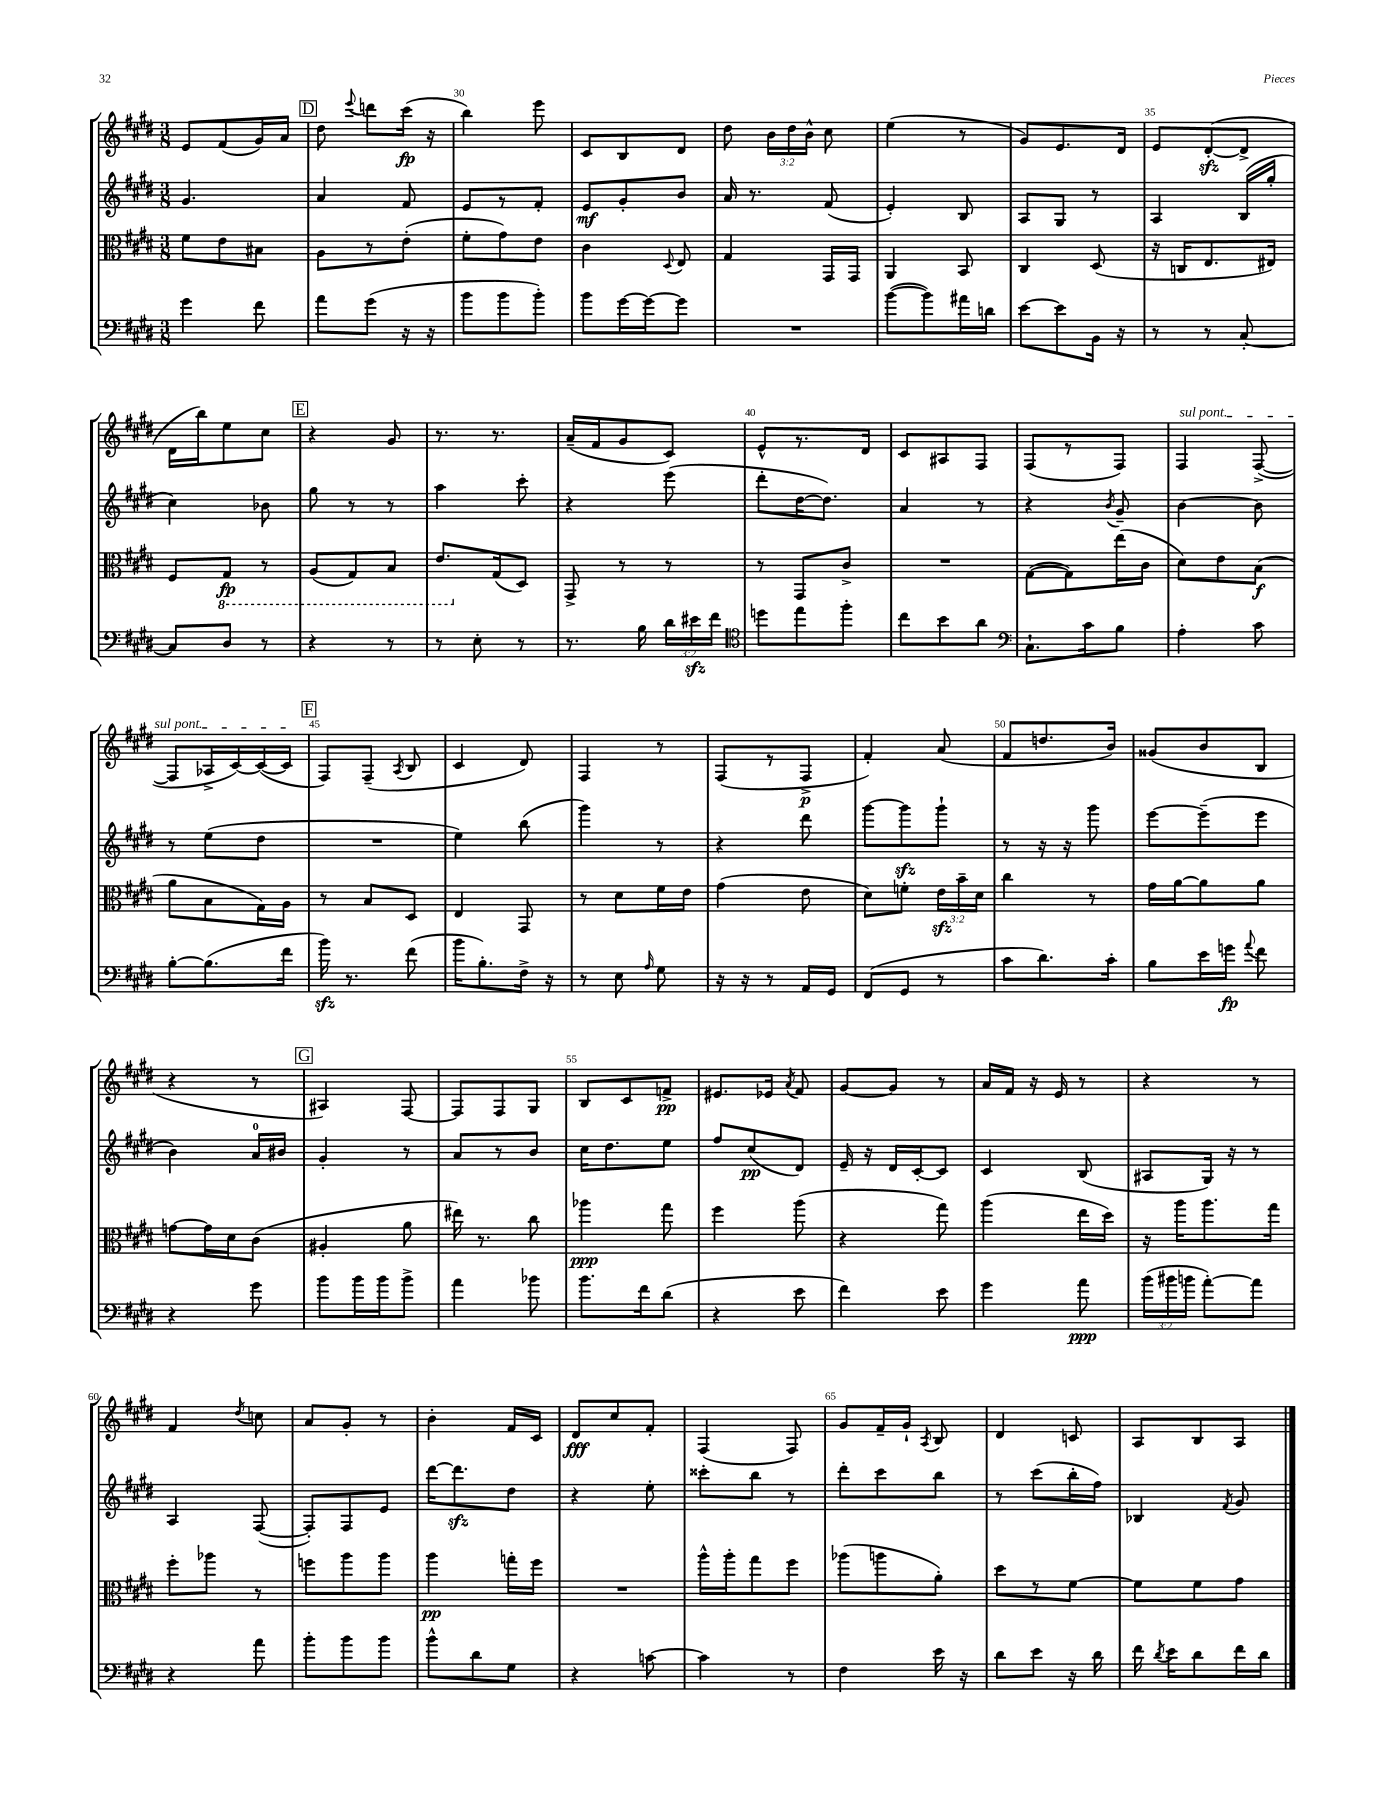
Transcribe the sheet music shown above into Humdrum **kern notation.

**kern	**dynam	**kern	**dynam	**kern	**dynam	**kern	**dynam
*part4	*part4	*part3	*part3	*part2	*part2	*part1	*part1
*staff4	*staff4	*staff3	*staff3	*staff2	*staff2	*staff1	*staff1
*clefF4	*	*clefC3	*	*clefG2	*	*clefG2	*
*k[f#c#g#d#]	*	*k[f#c#g#d#]	*	*k[f#c#g#d#]	*	*k[f#c#g#d#]	*
*M3/8	*	*M3/8	*	*M3/8	*	*M3/8	*
=28	=28	=28	=28	=28	=28	=28	=28
4g#\	.	8f#\L	.	4.g#/	.	8e/L	.
.	.	8e\	.	.	.	(8f#/	.
8f#\	.	8B#X\J	.	.	.	16g#/L)	.
.	.	.	.	.	.	16a/JJ	.
!!LO:REH:place=s1:t=D
=29	=29	=29	=29	=29	=29	=29	=29
8a\L	.	8A\L	.	4a/	.	8dd#\	.
.	.	.	.	.	.	8qqeee/	.
(8g#\J	.	8r	.	.	.	8dddn\L	.
16r	.	(8e'\J	.	8f#/	.	(16ccc#\Jk	fp
16r	.	.	.	.	.	16r	.
=30	=30	=30	=30	=30	=30	=30	=30
8b\L	.	8f#'\L	.	8e/L	.	4bb\)	.
8b\	.	8g#\)	.	8r	.	.	.
8b'\J)	.	8e\J	.	8f#'/J	.	8eee\	.
=31	=31	=31	=31	=31	=31	=31	=31
8b\L	.	4c#\	.	8e/L	mf	8c#/L	.
[16g#\L	.	.	.	8g#'/	.	8B/	.
16g#\J_	.	.	.	.	.	.	.
.	.	8qqD#/	.	.	.	.	.
8g#\J]	.	8E/	.	8b/J	.	8d#/J	.
=32	=32	=32	=32	=32	=32	=32	=32
4.r	.	4G#/	.	16a/	.	8dd#\	.
.	.	.	.	8.r	.	.	.
.	.	.	.	.	.	24b\LL	.
.	.	.	.	.	.	24dd#\	.
.	.	.	.	.	.	24b^^\JJ	.
.	.	16GG#/LL	.	(8f#/	.	8cc#\	.
.	.	16GG#/JJ	.	.	.	.	.
=33	=33	=33	=33	=33	=33	=33	=33
([8b\L	.	4AA/	.	4e'/)	.	(4ee\	.
8b\])	.	.	.	.	.	.	.
16a#X\L	.	8BB/	.	8B/	.	8r	.
16dn\JJ	.	.	.	.	.	.	.
=34	=34	=34	=34	=34	=34	=34	=34
[8e\L	.	4C#/	.	8A/L	.	8g#/L)	.
8e\]	.	.	.	8G#/J	.	8.e/	.
16BB\Jk	.	(8D#/	.	8r	.	.	.
16r	.	.	.	.	.	16d#/Jk	.
=35	=35	=35	=35	=35	=35	=35	=35
8r	.	16r	.	4A/	.	8e/L	.
.	.	16Cn/KL	.	.	.	.	.
8r	.	8.E/	.	.	.	([8d#zz'/	.
[8C#'/	.	.	.	(16B/LL	.	8d#^/J]	.
.	.	16E#X/Jk)	.	16gg#'/JJ	.	.	.
!!LO:LB:g=z
=36	=36	=36	=36	=36	=36	=36	=36
8C#/L]	.	8F#/L	.	4cc#\)	.	16d#\LL	.
.	.	.	.	.	.	16bb\J)	.
*	*	*8ba	*	*	*	*	*
8D#/J	.	8GG#/J	fp	.	.	8ee\	.
8r	.	8r	.	8b-X\	.	8cc#\J	.
!!LO:REH:place=s1:t=E
=37	=37	=37	=37	=37	=37	=37	=37
4r	.	(8AA/L	.	8gg#\	.	4r	.
.	.	8GG#/)	.	8r	.	.	.
8r	.	8BB/J	.	8r	.	8g#/	.
=38	=38	=38	=38	=38	=38	=38	=38
8r	.	8.E/L	.	4aa\	.	8.r	.
8E'\	.	.	.	.	.	.	.
*	*	*X8ba	*	*	*	*	*
.	.	(16G#/k	.	.	.	8.r	.
8r	.	8D#/J)	.	8ccc#'\	.	.	.
=39	=39	=39	=39	=39	=39	=39	=39
8.r	.	8GG#^/	.	4r	.	(16a~/LL	.
.	.	.	.	.	.	16f#/J	.
.	.	8r	.	.	.	8g#/	.
16B\	.	.	.	.	.	.	.
24d#\LL	.	8r	.	(8eee\	.	8c#/J)	.
24e#Xzz\	.	.	.	.	.	.	.
24f#\JJ	.	.	.	.	.	.	.
=40	=40	=40	=40	=40	=40	=40	=40
*clefC4	*	*	*	*	*	*	*
8ddn\L	.	8r	.	8ddd#'\L	.	8e^^/L	.
8ee\	.	8GG#/L	.	[16dd#\K	.	8.r	.
.	.	.	.	8.dd#\J])	.	.	.
8ff#'\J	.	8c#^/J	.	.	.	.	.
.	.	.	.	.	.	16d#/Jk	.
=41	=41	=41	=41	=41	=41	=41	=41
8cc#\L	.	4.r	.	4a/	.	8c#/L	.
8b\	.	.	.	.	.	8A#X/	.
8a\J	.	.	.	8r	.	8F#/J	.
=42	=42	=42	=42	=42	=42	=42	=42
*clefF4	*	*	*	*	*	*	*
8.C#`\L	.	([8G#\L	.	4r	.	(8F#/L	.
.	.	8G#\])	.	.	.	8r	.
16c#\k	.	.	.	.	.	.	.
.	.	.	.	8qb/	.	.	.
8B\J	.	(16ee\L	.	8g#~/	.	8F#/J)	.
.	.	16c#\JJ	.	.	.	.	.
=43	=43	=43	=43	=43	=43	=43	=43
!	!	!	!	!	!	!LO:TX:a:i:t=sul pont.	!
4A'\	.	8d#\L)	.	[4b\	.	4F#/	.
.	.	8e\	.	.	.	.	.
8c#\	.	(8B\J	f	8b\]	.	([8F#^/	.
!!LO:LB:g=z
=44	=44	=44	=44	=44	=44	=44	=44
[8B'\L	.	8a\L	.	8r	.	8F#/L]	.
(8.B\]	.	8B\	.	(8ee\L	.	16A-X^/L	.
.	.	.	.	.	.	[16c#/)	.
.	.	16G#\L)	.	8dd#\J	.	(16c#/_	.
16f#\Jk	.	16A\JJ	.	.	.	16c#/JJ]	.
!!LO:REH:place=s1:t=F
=45	=45	=45	=45	=45	=45	=45	=45
16bzz\)	.	8r	.	4.r	.	8F#/L)	.
8.r	.	.	.	.	.	.	.
.	.	8B/L	.	.	.	(8F#~/J	.
.	.	.	.	.	.	8qA/	.
(8f#\	.	8D#/J	.	.	.	8B/	.
=46	=46	=46	=46	=46	=46	=46	=46
16b\KL	.	4E/	.	4ee\)	.	4c#/	.
8.B'\)	.	.	.	.	.	.	.
16F#^\Jk	.	8GG#/	.	(8bb\	.	8d#/)	.
16r	.	.	.	.	.	.	.
=47	=47	=47	=47	=47	=47	=47	=47
8r	.	8r	.	4ggg#\)	.	4F#/	.
8E\	.	8d#\L	.	.	.	.	.
16qqA/	.	.	.	.	.	.	.
8G#\	.	16f#\L	.	8r	.	8r	.
.	.	16e\JJ	.	.	.	.	.
=48	=48	=48	=48	=48	=48	=48	=48
16r	.	(4g#\	.	4r	.	(8F#/L	.
16r	.	.	.	.	.	.	.
8r	.	.	.	.	.	8r	.
16AA/LL	.	8e\	.	8ddd#\	.	8F#^/J	p
16GG#/JJ	.	.	.	.	.	.	.
=49	=49	=49	=49	=49	=49	=49	=49
(8FF#/L	.	8d#\L)	.	[8ggg#\L	.	4f#'/)	.
8GG#/J	.	8fn'\J	.	8ggg#zz\]	.	.	.
8r	.	24ezz\LL	.	8ggg#`\J	.	(8a/	.
.	.	24b~\	.	.	.	.	.
.	.	24d#\JJ	.	.	.	.	.
=50	=50	=50	=50	=50	=50	=50	=50
8c#\L	.	4cc#\	.	8r	.	8f#/L	.
8.d#\)	.	.	.	16r	.	8.ddn/	.
.	.	.	.	16r	.	.	.
.	.	8r	.	8ggg#\	.	.	.
16c#'\Jk	.	.	.	.	.	16b/Jk)	.
=51	=51	=51	=51	=51	=51	=51	=51
8B\L	.	16g#\LL	.	[8eee\L	.	(8g##X/L	.
.	.	[16a\J	.	.	.	.	.
16e\L	.	8a\]	.	(8eee~\]	.	8b/	.
16gn\JJ	fp	.	.	.	.	.	.
8qqa/	.	.	.	.	.	.	.
8f#\	.	8a\J	.	8eee\J	.	8B/J	.
!!LO:LB:g=z
=52	=52	=52	=52	=52	=52	=52	=52
4r	.	[8gn\L	.	4b\)	.	4r	.
.	.	16g\L]	.	.	.	.	.
.	.	16d#\J	.	.	.	.	.
8g#\	.	(8c#\J	.	16a/LL	.	8r	.
.	.	.	.	16b#X/JJ	.	.	.
!!LO:REH:place=s1:t=G
=53	=53	=53	=53	=53	=53	=53	=53
8b\L	.	4A#X'/	.	4g#'/	.	4A#X/)	.
16b\L	.	.	.	.	.	.	.
16b\J	.	.	.	.	.	.	.
8b^\J	.	8a\	.	8r	.	[8F#/	.
=54	=54	=54	=54	=54	=54	=54	=54
4a\	.	16ee#X\)	.	8a/L	.	8F#/L]	.
.	.	8.r	.	.	.	.	.
.	.	.	.	8r	.	8F#/	.
8b-X\	.	8cc#\	.	8b/J	.	8G#/J	.
=55	=55	=55	=55	=55	=55	=55	=55
8.b\L	.	4aa-X\	ppp	16cc#\KL	.	8B/L	.
.	.	.	.	8.dd#\	.	.	.
.	.	.	.	.	.	8c#/	.
16f#\k	.	.	.	.	.	.	.
(8d#\J	.	8gg#\	.	8ee\J	.	8fn^/J	pp
=56	=56	=56	=56	=56	=56	=56	=56
4r	.	4ff#\	.	8ff#/L	.	8.e#X/L	.
.	.	.	.	(8cc#/	pp	.	.
.	.	.	.	.	.	16e-X/Jk	.
.	.	.	.	.	.	8qa/	.
8e\	.	(8aa\	.	8d#/J)	.	8f#/	.
=57	=57	=57	=57	=57	=57	=57	=57
4f#\)	.	4r	.	16e~/	.	[8g#/L	.
.	.	.	.	16r	.	.	.
.	.	.	.	16d#/LL	.	8g#/J]	.
.	.	.	.	[16c#'/J	.	.	.
8e\	.	8gg#\)	.	8c#/J]	.	8r	.
=58	=58	=58	=58	=58	=58	=58	=58
4g#\	.	(4aa\	.	4c#/	.	16a/LL	.
.	.	.	.	.	.	16f#/JJ	.
.	.	.	.	.	.	16r	.
.	.	.	.	.	.	16e/	.
8a\	ppp	16ee\LL	.	(8B/	.	8r	.
.	.	16dd#\JJ)	.	.	.	.	.
=59	=59	=59	=59	=59	=59	=59	=59
(24b\LL	.	16r	.	8A#X/L	.	4r	.
24b#X\	.	.	.	.	.	.	.
.	.	16aa\KL	.	.	.	.	.
24bn\JJ	.	.	.	.	.	.	.
[8a'\L)	.	8.aa\	.	16G#/Jk)	.	.	.
.	.	.	.	16r	.	.	.
8a\J]	.	.	.	8r	.	8r	.
.	.	16gg#\Jk	.	.	.	.	.
!!LO:LB:g=z
=60	=60	=60	=60	=60	=60	=60	=60
4r	.	8ff#'\L	.	4A/	.	4f#/	.
.	.	8aa-X\J	.	.	.	.	.
.	.	.	.	.	.	8qdd#/	.
8a\	.	8r	.	([8F#/	.	8ccn\	.
=61	=61	=61	=61	=61	=61	=61	=61
8b'\L	.	8ffn\L	.	8F#'/L])	.	8a/L	.
8b\	.	8aa\	.	8F#/	.	8g#'/J	.
8b\J	.	8aa\J	.	8e/J	.	8r	.
=62	=62	=62	=62	=62	=62	=62	=62
8b^^\L	.	4aa\	pp	[16ddd#\KL	.	4b'\	.
.	.	.	.	8.ddd#zz\]	.	.	.
8d#\	.	.	.	.	.	.	.
8G#\J	.	16ggn'\LL	.	8dd#\J	.	16f#/LL	.
.	.	16ff#\JJ	.	.	.	16c#/JJ	.
=63	=63	=63	=63	=63	=63	=63	=63
4r	.	4.r	.	4r	.	8d#/L	fff
.	.	.	.	.	.	8cc#/	.
[8cn\	.	.	.	8ee'\	.	8f#'/J	.
=64	=64	=64	=64	=64	=64	=64	=64
4c\]	.	16aa^^\LL	.	8ccc##X'\L	.	(4F#/	.
.	.	16aa'\J	.	.	.	.	.
.	.	8gg#\	.	8bb\J	.	.	.
8r	.	8ff#\J	.	8r	.	8F#/)	.
=65	=65	=65	=65	=65	=65	=65	=65
4F#\	.	(8aa-X\L	.	8ddd#'\L	.	8g#/L	.
.	.	8aan\	.	8ccc#\	.	16f#~/L	.
.	.	.	.	.	.	16g#`/JJ	.
.	.	.	.	.	.	8qA/	.
16e\	.	8a'\J)	.	8bb\J	.	8B/	.
16r	.	.	.	.	.	.	.
=66	=66	=66	=66	=66	=66	=66	=66
8d#\L	.	8dd#\L	.	8r	.	4d#/	.
8e\J	.	8r	.	(8ccc#\L	.	.	.
16r	.	[8f#\J	.	16bb'\L	.	8cn/	.
16d#\	.	.	.	16ff#\JJ)	.	.	.
=67	=67	=67	=67	=67	=67	=67	=67
16f#\	.	8f#\L]	.	4B-X/	.	8A/L	.
8qd#/	.	.	.	.	.	.	.
16e\KL	.	.	.	.	.	.	.
8d#\	.	8f#\	.	.	.	8B/	.
.	.	.	.	8qf#/	.	.	.
16f#\L	.	8g#\J	.	8g#/	.	8A/J	.
16d#\JJ	.	.	.	.	.	.	.
==	==	==	==	==	==	==	==
*-	*-	*-	*-	*-	*-	*-	*-
